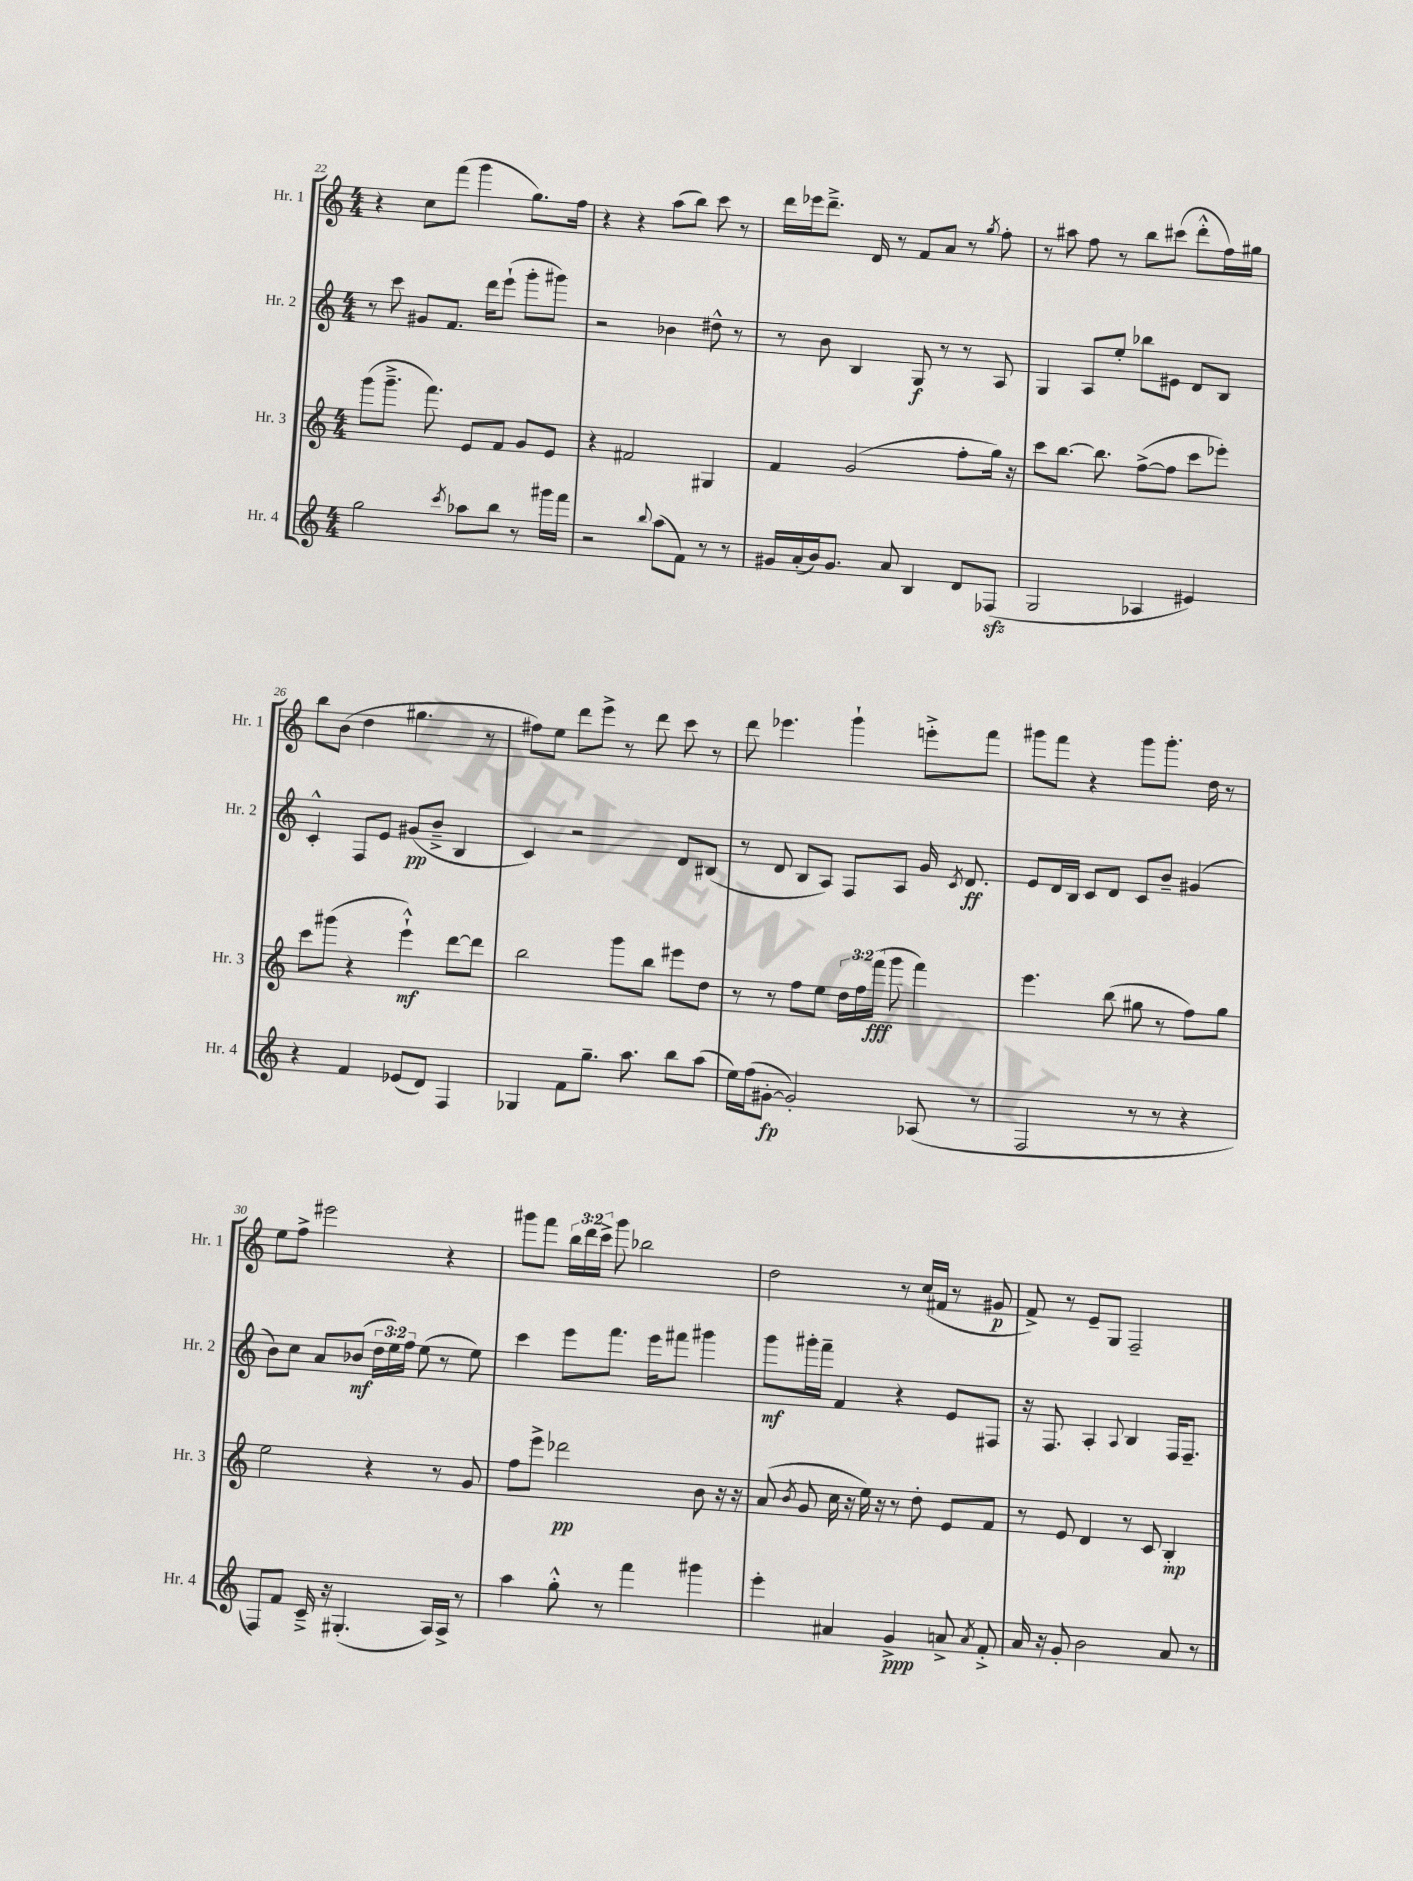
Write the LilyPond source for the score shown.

<<
\new StaffGroup <<
\new Staff = "s0" \with { instrumentName = "Hr. 1" shortInstrumentName = "Hr. 1" } {
    \clef treble \key c \major \numericTimeSignature \time 4/4 \override Staff.TupletNumber.text = #tuplet-number::calc-fraction-text
    \autoBeamOff r4 c''8[ f'''8]( g'''4 g''8.[) f''16] |
    r4 r4 a''8[( b''8]) c'''8 r8 |
    d'''16[ ees'''16 d'''8.]---> d'16 r8 f'8[ a'8] r8 \acciaccatura { g''8 } f''8-. |
    r8 ais''8 f''8 r8 b''8[ cis'''8]( d'''8[-.-^ f''16) gis''16] |
    b''8[ b'8]( d''4 gis''4. r8 |
    fis''8[) e''8] d'''8[ e'''8]-> r8 d'''8 c'''8 r8 |
    d'''8 ees'''4. g'''4-! e'''8[-.-> f'''8] |
    gis'''8[ f'''8] r4 gis'''8[ gis'''8.]-. d''16 r8 |
    e''8[ f''8]-> eis'''2 r4 |
    gis'''8[ f'''8] \tuplet 3/2 { b''16[ d'''16 c'''16]-> } gis'''8 bes''2 |
    d''2 r8 c''16[( fis'16] r8 gis'8\p |
    f'8->) r8 e'8[-- g8] f2-- \bar "|." |
}
\new Staff = "s1" \with { instrumentName = "Hr. 2" shortInstrumentName = "Hr. 2" } {
    \clef treble \key c \major \numericTimeSignature \time 4/4 \override Staff.TupletNumber.text = #tuplet-number::calc-fraction-text
    \autoBeamOff r8 c'''8 gis'8[ f'8.] d'''16[ e'''8]-!( g'''8[-. gis'''8]) |
    r2 bes'4 dis''8-^ r8 |
    r8 b'8 b4 g8\f r8 r8 a8 |
    g4 a8[ e''8]-. bes''8[ eis'8] d'8[ b8] |
    c'4-.-^ f8[ e'8] gis'8[\pp( b'8]---> b4 |
    c'4) r2 d'8[ bis8]( |
    r8 d'8 b8[ a8]) f8[ a8] g'16 \acciaccatura { c'8 } d'8.\ff |
    e'8[ d'16 b16] c'8[ d'8] c'8[ b'8]-- gis'4( |
    b'8[) c''8] a'8[ bes'8]\mf( \tuplet 3/2 { d''16[ e''16) f''16] } e''8( r8 e''8) |
    c'''4 e'''8[ f'''8.] e'''16[ fis'''8] gis'''4 |
    g'''8[\mf gis'''16-. f'''16]-- f'4 r4 e'8[ fis8] |
    r16 f8. a4-. \appoggiatura { a8 } b4 f16[ f8.]-- \bar "|." |
}
\new Staff = "s2" \with { instrumentName = "Hr. 3" shortInstrumentName = "Hr. 3" } {
    \clef treble \key c \major \numericTimeSignature \time 4/4 \override Staff.TupletNumber.text = #tuplet-number::calc-fraction-text
    \autoBeamOff g'''8[( g'''8.]---> f'''8.) e'8[ f'8] g'8[ e'8] |
    r4 fis'2 gis4 |
    f'4 g'2( f''8[-. g''16]) r16 |
    c'''8[ b''8.]~ b''8. f''8[~->( f''8] c'''8[ ees'''8]-.) |
    c'''8[ gis'''8]( r4 e'''4-!-^\mf) d'''8[~ d'''8] |
    b''2 g'''8[ b''8] eis'''8[ d''8] |
    r8 r8 f''8[ e''8] \tuplet 3/2 { d''16[ f''16 f'''16]\fff( } g'''8 f'''4) |
    e'''4. b''8( gis''8 r8 f''8[) gis''8] |
    e''2 r4 r8 g'8 |
    f''8[ e'''8]-> des'''2\pp b'8 r16 r16 |
    a'8( \acciaccatura { b'8 } g'8 c''16 r16 e''16) r16 r8 d''8-. e'8[ f'8] |
    r8 e'8 d'4 r8 c'8 b4-.\mp \bar "|." |
}
\new Staff = "s3" \with { instrumentName = "Hr. 4" shortInstrumentName = "Hr. 4" } {
    \clef treble \key c \major \numericTimeSignature \time 4/4
    \autoBeamOff g''2 \acciaccatura { c'''8 } aes''8[ b''8] r8 gis'''16[ f'''16] |
    r2 \appoggiatura { b''8 } a''8[( f'8]) r8 r8 |
    gis'16[ a'16-.( b'16) gis'8.] a'8 b4 d'8[ fes8]\sfz( |
    g2 aes4 eis'4) |
    r4 f'4 ees'8[( d'8]) f4 |
    ges4 f'8[ g''8.]-- a''8. b''8[ a''8]( |
    e''16[) f''16( gis'8]~-.\fp gis'2-.) aes8( r8 |
    f2 r8 r8 r4 |
    f8[) f'8] c'16---> r16 gis4.-.( a16[) a16]-> r8 |
    a''4 g''8-.-^ r8 f'''4 gis'''4 |
    e'''4-. ais'4 g'4->\ppp a'8-> \acciaccatura { a'8 } f'8-.-> |
    a'16 r16 g'8-. b'2 a'8 r8 \bar "|." |
}
>>
>>
\layout { \context { \Score currentBarNumber = #22 } }
